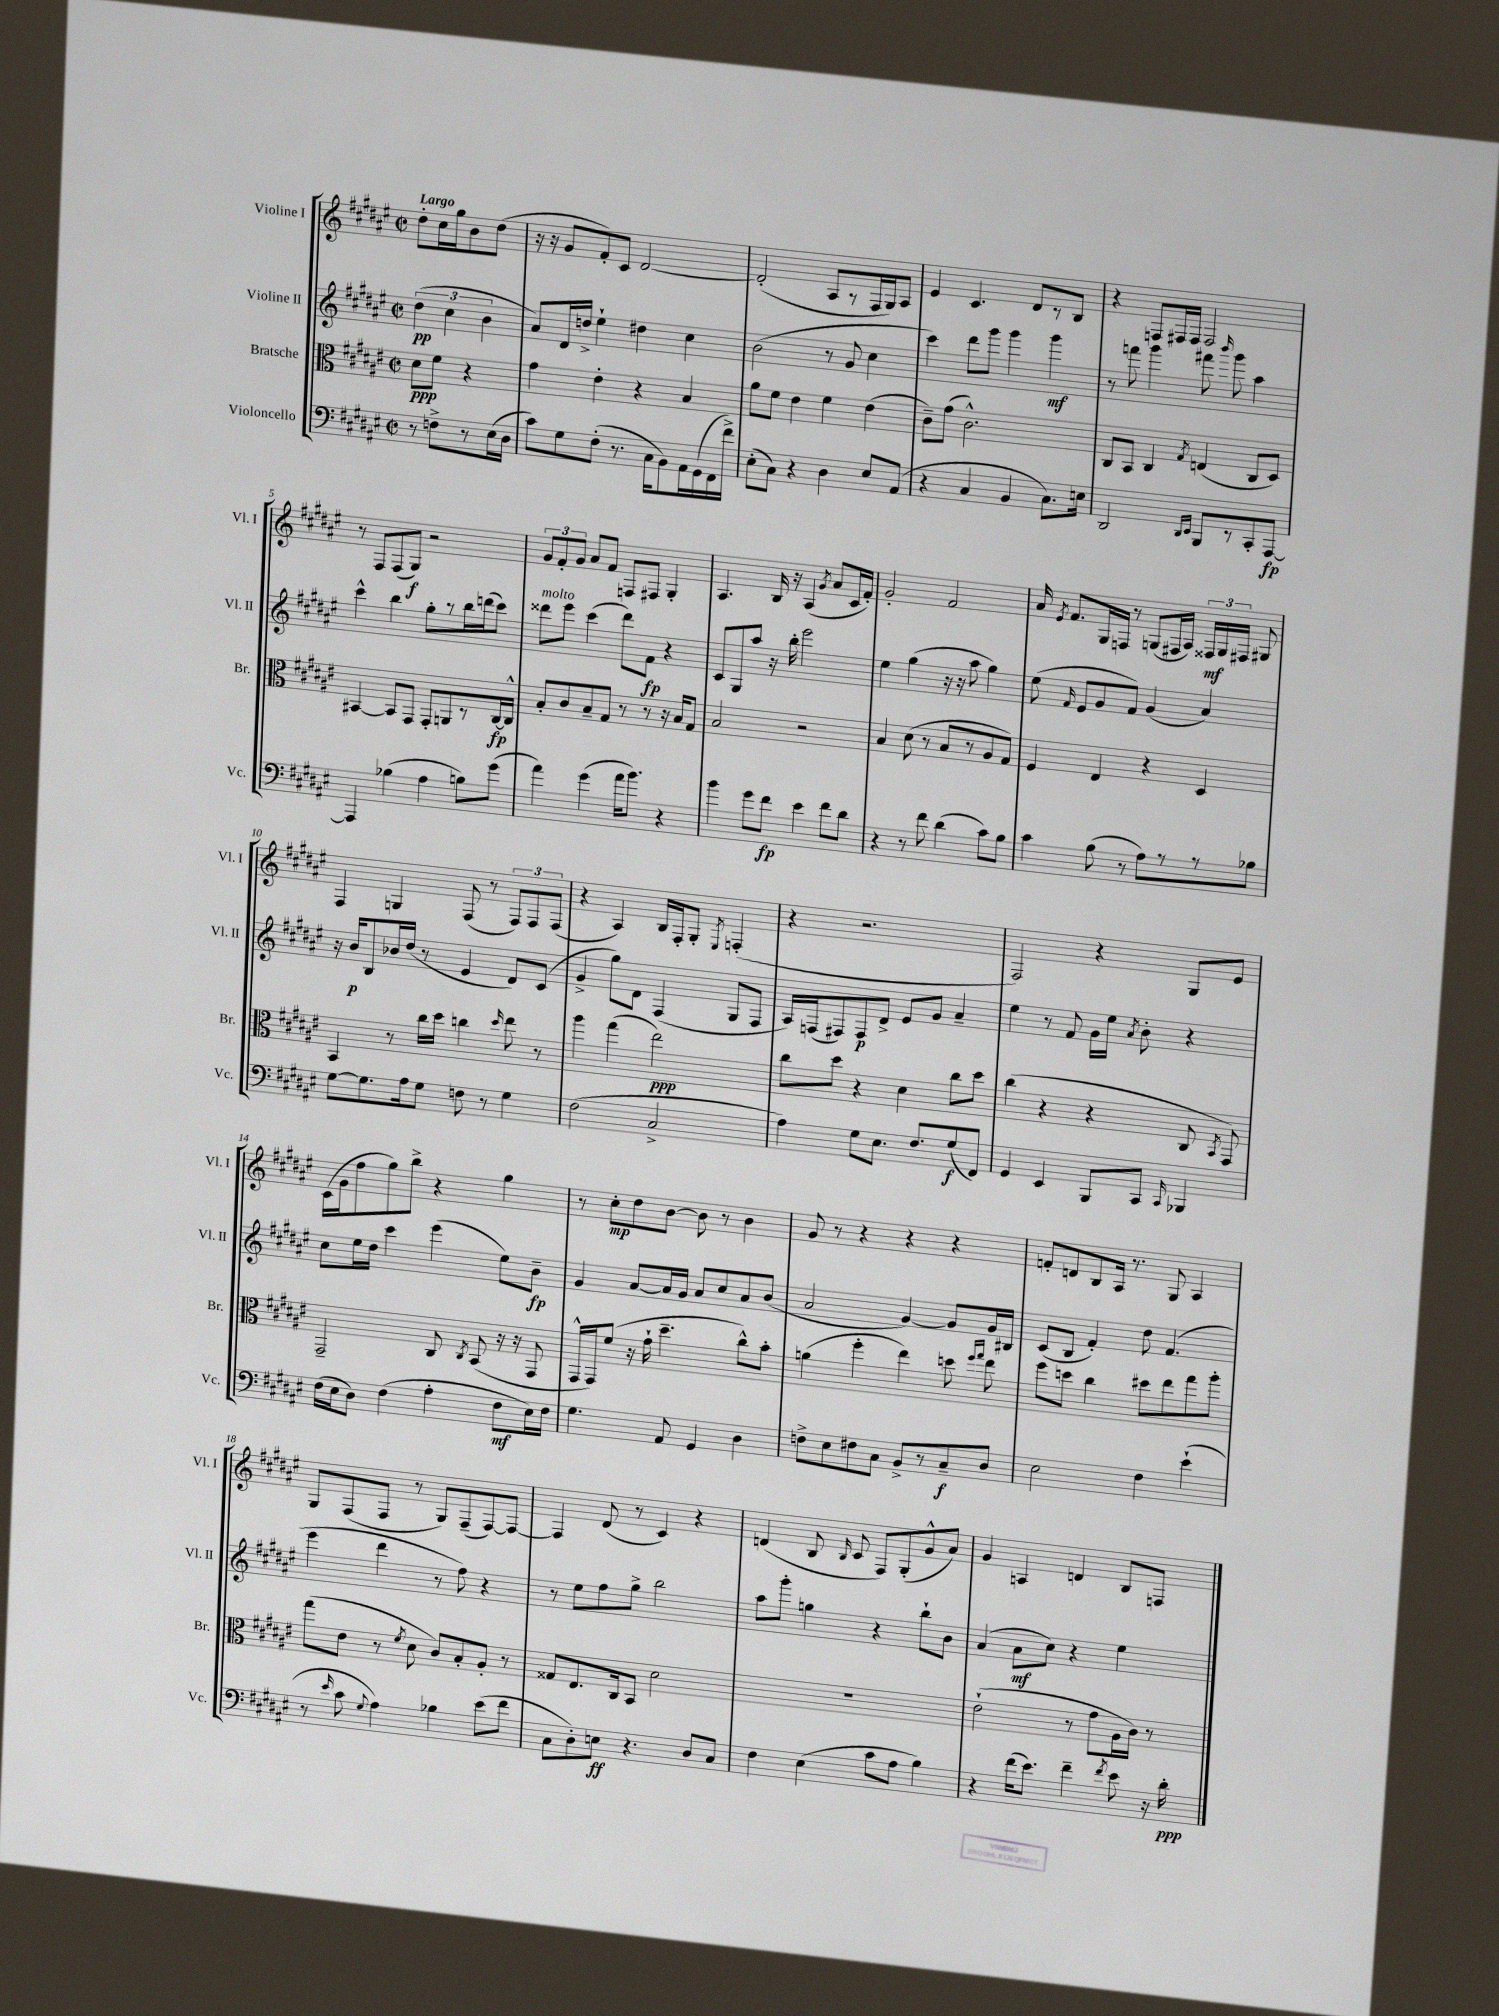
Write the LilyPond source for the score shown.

<<
\new StaffGroup <<
\new Staff = "s0" \with { instrumentName = "Violine I" shortInstrumentName = "Vl. I" } {
    \clef treble \key fis \major \defaultTimeSignature \time 2/2 \partial 2 \tempo "Largo"
    \autoBeamOff dis''8[-. cis''16 gis''16 b'8 dis''8]( |
    r16 r16 gis'8[ fis'8-.) cis'8] dis'2~ |
    dis'2-.( ais8[ r8 fis16 gis16) ais8] |
    eis'4 cis'4. dis'8[ r8 b8] |
    r4 f8[ fis16 fis16] fis2 |
    r8 fis8[ fis8( gis8]\f) r2 |
    \tuplet 3/2 { gis'8[ fis'8-. gis'8] } ais'8[ fis'8] f8[ fis8] gis4-. |
    ais4. b16 r16 ais4( \acciaccatura { gis'8 } ais'8[ cis'16 fis'16]-.) |
    gis'2-. fis'2 |
    ais'16 \acciaccatura { eis'8 } fis'8.[ gis16 f16] r8 g8[( fis16 ais16]) \tuplet 3/2 { fisis16[\mf g16 fis16] } gis8 |
    fis4 g4 fis8( r8 \tuplet 3/2 { fis8[) fis8 fis8]( } |
    r4 ais4) b16[ fis16-. gis8]-. \acciaccatura { eis8 } f4-.( |
    r4 r2. |
    fis2) r4 gis8[ eis'8] |
    cis'16[( gis'16 fis''8 gis''8) b''8]-> r4 gis''4 |
    r8 cis''8[-.\mp dis''8 b'8]~ b'8 r8 b'4 |
    gis'8 r8 r4 r4 r4 |
    f'8[-. d'8 b8 ais16] r8. gis8 ais4 |
    gis8[ fis8( fis8] r8 gis8[) fis8--( fis8~) fis8]~ |
    fis4 dis'8( r8 cis'4) r4 |
    d'4( b8 \grace { b16 } cis'8 fis8[) gis8-.( gis'8-^ ais'8]) |
    gis'4 a4 d'4 b8[ f8] \bar "|." |
}
\new Staff = "s1" \with { instrumentName = "Violine II" shortInstrumentName = "Vl. II" } {
    \clef treble \key fis \major \defaultTimeSignature \time 2/2 \partial 2
    \autoBeamOff \tuplet 3/2 { dis''4\pp( cis''4 b'4 } |
    ais'8[) dis'16 d''16]-> eis''4-! dis''4 cis''4 |
    b'2( r8 gis'8 cis''4 |
    cis'''4) dis'''8[ gis'''8] gis'''4 gis'''4\mf |
    r8 f'''8 gis'''4 fis'''8 \grace { b'''16 } gis'''8 ais''4 |
    cis'''4-^ b''4 gis''8[-. r8 b''16 d'''16( cis'''8]) |
    disis'''8[^\markup { \italic "molto" } eis'''8] cis'''4( disis'''8[) fis'8]\fp r4 |
    cis'8[ gis8 ais''8] r16 b''16-. eis'''2 |
    eis''4 gis''4( r16 r16 ais''8 gis''4) |
    eis''8( \grace { fis'16 } eis'8[ gis'8 fis'8]) gis'4( ais'4) |
    r16 b'16[\p b8 bes'16 dis''16]( r8 eis'4 dis'8[) cis'8]( |
    gis'4-> gis''8[) dis'8] fis4( gis8[ fis8] |
    ais16[) f16( fis8) fis8\p dis'8]-> eis'8[ gis'8] ais'4-- |
    eis''4 r8 fis'8 gis'16[ eis''16] \acciaccatura { ais'8 } b'8-. r4 |
    cis''8[ eis''16 dis''16] cis'''4 eis'''4( eis''8[) b'8]--\fp |
    gis'4 ais'8[~ ais'16 gis'16] ais'8[ cis''8 ais'8 b'8]( |
    ais'2 gis'4~) gis'8[ gis'16 bis16] |
    cis'8[( b8] fis'4-.) dis''8 fis'4.( |
    eis'''4 dis'''4 r8 fis''8) r4 |
    r8 eis''8[ fis''8 gis''8]-> b''2 |
    ais''8[ gis'''8]-. g''4 r4 b''8[-! b'8] |
    ais'4( ais'8[\mf cis''8]) r4 eis''4 \bar "|." |
}
\new Staff = "s2" \with { instrumentName = "Bratsche" shortInstrumentName = "Br." } {
    \clef alto \key fis \major \defaultTimeSignature \time 2/2 \partial 2
    \autoBeamOff dis'8[\ppp fis'8] r4 |
    gis'4 eis'4-. r4 b4 |
    ais'8[ fis'8] eis'4 fis'4 eis'4( |
    cis'8[--) gis'8]( cis'2.-^) |
    cis8[ b,8] cis4 \acciaccatura { gis8 } e4( cis8[ dis8]) |
    bis,4~ bis,8[ gis,8] gis,8[-. a,8 r8 cis16~\fp cis16]-^ |
    b8[-. cis'8 b8-- gis8] r8 r8 r16 b16[ gis8] |
    b2 r2 |
    b4 dis'8( r8 b8[ r8 ais8 gis8]) |
    fis4 eis4 r4 dis4 |
    b,4 r8 cis''16[ dis''16] c''4 \grace { dis''16 } eis''8 r8 |
    ais''4 gis''4( eis''2\ppp) |
    cis''8[ dis''8] r4 dis'4 cis''8[ dis''8] |
    cis''4( r4 r4 cis8 \acciaccatura { b,8 } gis,8) |
    gis,2-- cis8 \acciaccatura { cis8 } b,8( r16 r16 gis,8 |
    gis,16[-^ gis,16) fis'8]( r16 gis'16-! dis''4.-- cis''8[-^) b'8]-. |
    a'4( fis''4-. eis''4) d''8 \grace { fis''16[ gis''16] } eis''8 |
    fis''8[ d''8] cis''4 dis''8[ eis''8 gis''8 ais''8]-. |
    gis''8[( eis'8] r8 \acciaccatura { fis'8 } dis'8 cis'8[) b8-. ais8]-. r8 |
    gisis8[ eis8. cis16 b,8] dis'2 |
    R1 |
    eis'2-!( r8 gis'8[ ais16 cis'16]) r8 \bar "|." |
}
\new Staff = "s3" \with { instrumentName = "Violoncello" shortInstrumentName = "Vc." } {
    \clef bass \key fis \major \defaultTimeSignature \time 2/2 \partial 2
    \autoBeamOff r8 f8[-> r8 eis16( dis16] |
    cis'8[) gis8 fis8]-.( r8. cis16[ b,8) ais,16 gis,16( fis,16 fis'16]->) |
    eis8[-.( cis8]) r4 dis4 eis8[ ais,8]( |
    r4 cis4 b,4 cis8.[) e16] |
    dis,2 \grace { dis,16[ eis,16] } b,,8[ r8 cis,8-. ais,,8]~\fp |
    ais,,4 bes4( ais4 b8[) gis'8]( |
    ais'4) gis'4( ais'16[ b'8.]) r4 |
    b'4 gis'8[ fis'8]\fp eis'4 fis'8[ dis'8] |
    r4 r8 fis'8 dis'4( cis'8[) b8] |
    cis'4 b8( r8 ais8[) r8 r8 bes8] |
    gis8[~ gis8. ais16 gis8] f8 r8 gis4 |
    fis2( cis2-> |
    ais4) gis8[ eis8.] fis8.[ gis8\f( fis,8]) |
    gis,4 eis,4 b,,8[ cis,8] \grace { cis,16 } bes,,4 |
    fis16[( eis16 dis8]) fis4( ais4-. fis8[\mf eis16) fis16] |
    gis4. ais,8 gis,4 dis4 |
    f8[-> eis8 fis8 cis8] b,8[-> r8 cis8--\f dis8] |
    eis2 fis4 eis'4-!( |
    r8 \grace { eis'16 } cis'8 \appoggiatura { gis8 } ais4) bes4 eis'8[( fis'8] |
    cis8[ dis8-.) e8]\ff r4. dis8[ cis8] |
    fis4 eis4( cis'8[ ais8] b4) |
    r4 fis'16[( eis'8.]) fis'4-- \acciaccatura { fis'8 } eis'8 r16 dis'16-.\ppp \bar "|." |
}
>>
>>
